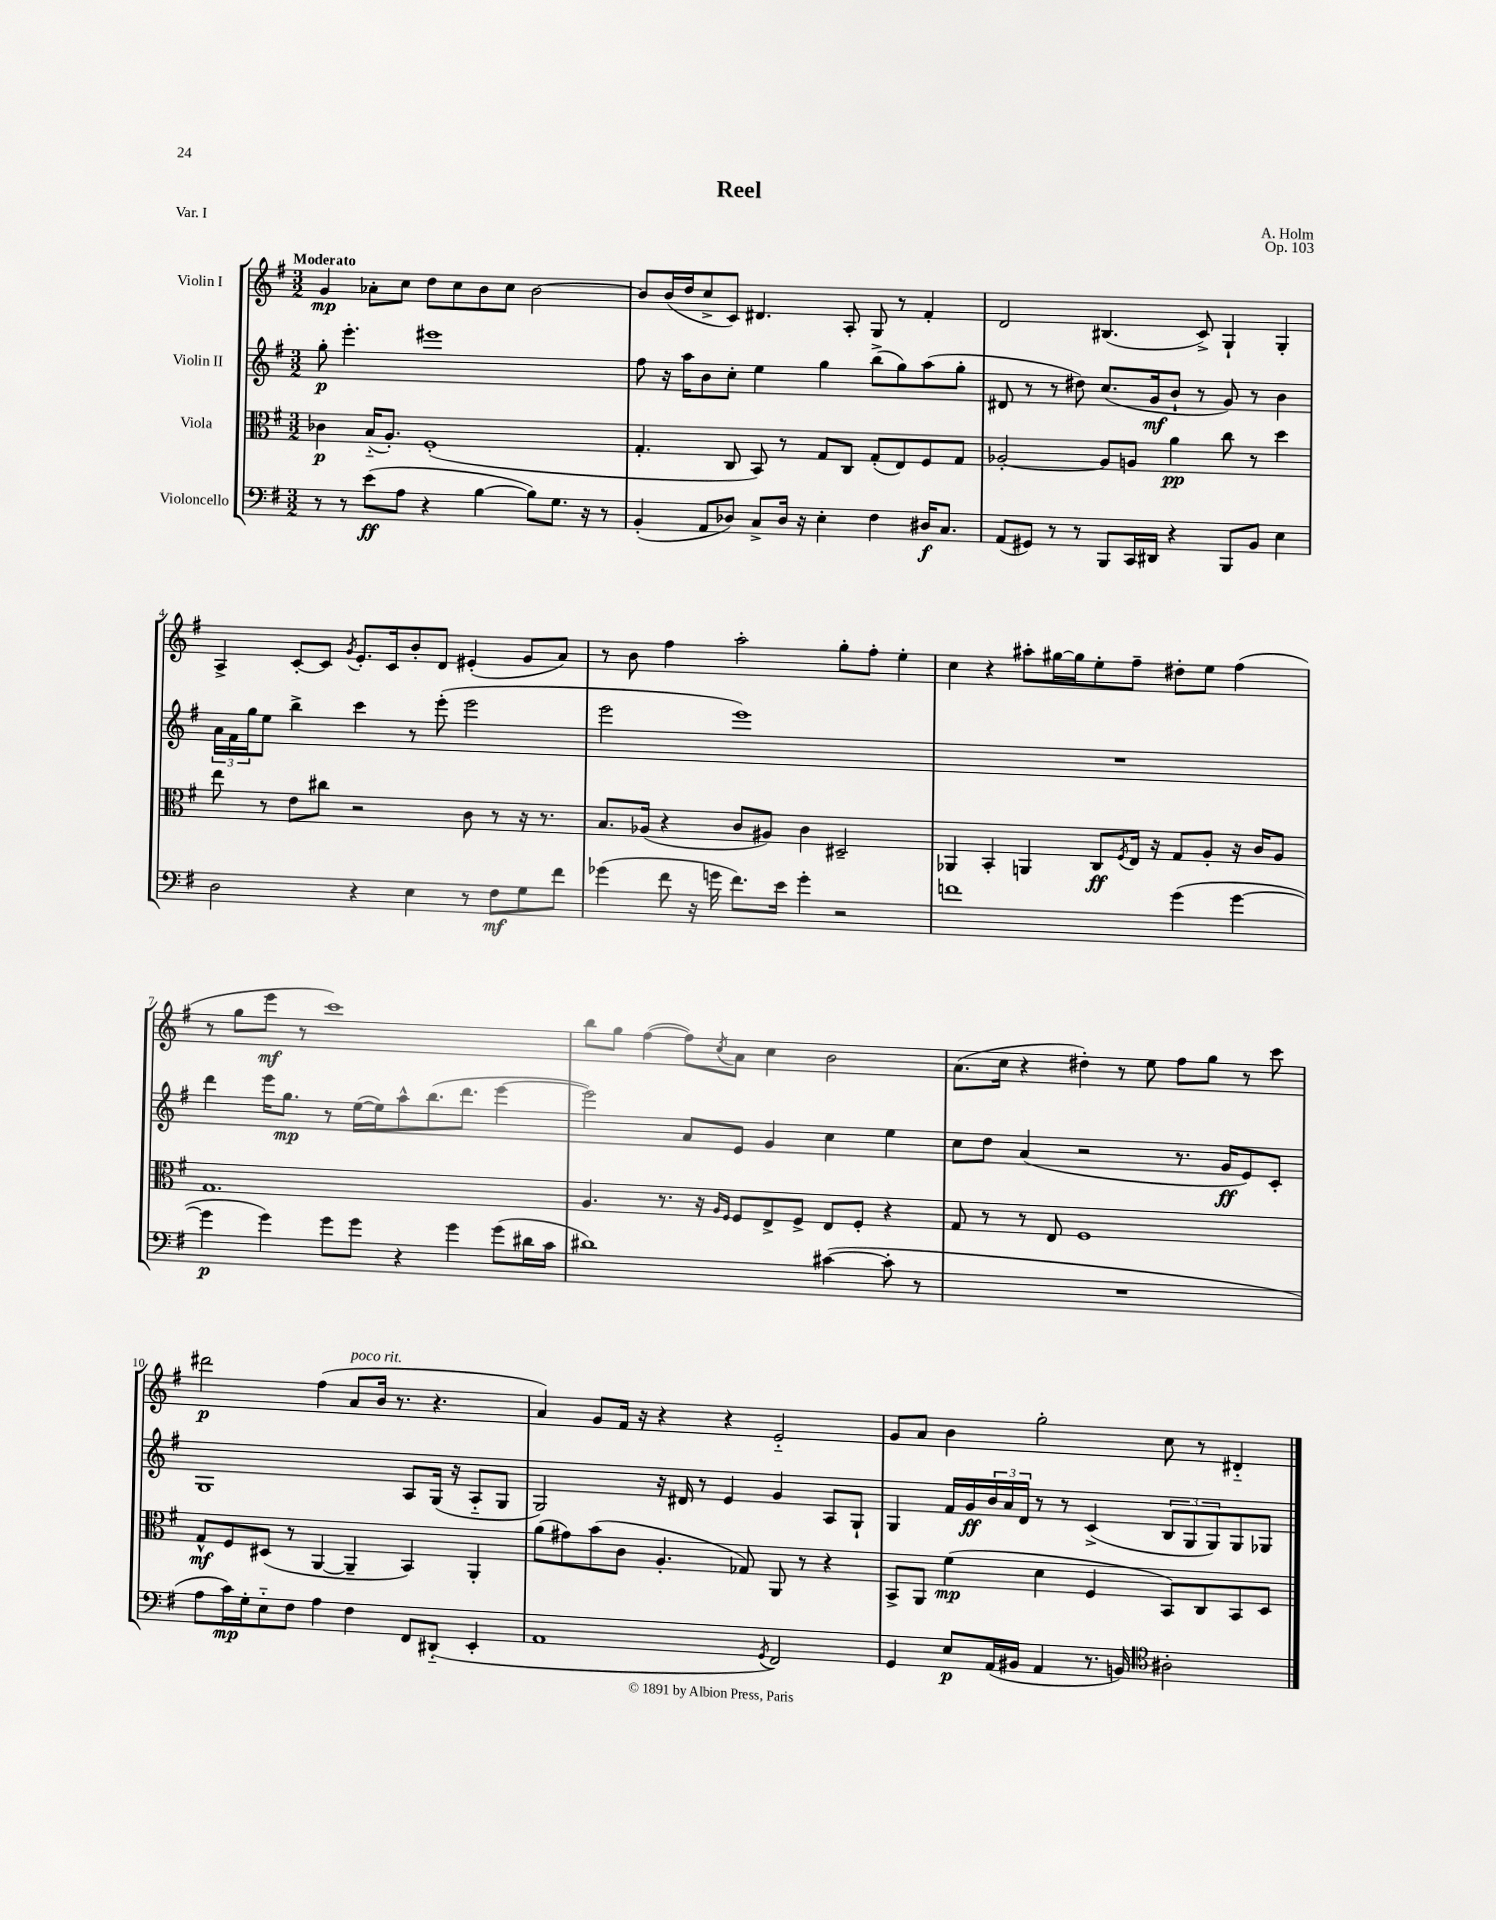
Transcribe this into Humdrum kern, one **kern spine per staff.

**kern	**kern	**kern	**kern
*staff4	*staff3	*staff2	*staff1
*clefF4	*clefC3	*clefG2	*clefG2
*k[f#]	*k[f#]	*k[f#]	*k[f#]
*M3/2	*M3/2	*M3/2	*M3/2
8r	4c-	8gg'	4g
8r	.	4.eee'	.
(8e	(16B'~	.	8a-'
.	8.A')	.	.
8A	.	.	8cc
4r	(1F#'	1eee#	8dd
.	.	.	8cc
[4B	.	.	8b
.	.	.	8cc
8B])	.	.	[2b
8.G	.	.	.
16r	.	.	.
8r	.	.	.
=	=	=	=
(4BB'	4.G'	8ff#	8b]
.	.	16r	(16b
.	.	16aa	16dd
8AA	.	8b	8cc^
8D-)	8C	8cc'	8c)
8C^	8BB)	4ee	4.d#
16D-	8r	.	.
16r	.	.	.
4E'	8G	4gg	.
.	8C	.	8A'
4F#	(8G'	(8bb^	8G
.	8E)	8gg)	8r
16D#	8F#	(8aa	4f#'
8.C	.	.	.
.	8G	8gg'	.
=	=	=	=
(8AA	[2A-'	8d#	2d
8GG#)	.	8r	.
8r	.	8r	.
8r	.	8dd#)	.
8BBB	8A-]	(8.cc	(4.B#
16CC	8A	.	.
16DD#	.	16g	.
4r	4a	8b`	.
.	.	8r	8c^)
8BBB	8cc	8g)	4G`
8BB	8r	8r	.
4E	4dd	4b	4G'
=	=	=	=
2D	8ee	24a	4A^
.	.	24f#	.
.	.	24gg	.
.	8r	8ee	.
.	8e	4bb^	[8c'
.	8cc#	.	8c]
.	.	.	8qg
4r	2r	4ccc	8.e'
.	.	.	16c
4E	.	8r	8b'
.	.	(8eee'	8d
8r	8c	2eee	(4e#'
8F#	8r	.	.
8G	16r	.	8g
.	8.r	.	.
8f#	.	.	8a)
=	=	=	=
(4g-	8.B	2eee	8r
.	.	.	8b
.	(16A-	.	.
8f#	4r	.	4ff#
16r	.	.	.
16g	.	.	.
8.f#)	8c	1eee)	2aa'
.	8A#)	.	.
16e	.	.	.
4g'	4c	.	.
2r	2D#~	.	8gg'
.	.	.	8ff#'
.	.	.	4ee'
=	=	=	=
1f	4AA-	1.r	4cc
.	4BB'	.	4r
.	4AA	.	8aa#'
.	.	.	[16gg#
.	.	.	16gg#]
.	8C	.	8ee'
.	8qF#	.	.
.	16E	.	8ff#~
.	16r	.	.
(4g	8G	.	8dd#'
.	8A'	.	8ee
[4g	16r	.	(4ff#
.	16c	.	.
.	8A	.	.
=	=	=	=
4g]	1.G	4ddd	8r
.	.	.	8gg
4g)	.	16eee	8eee
.	.	8.gg	.
.	.	.	8r
8g	.	8r	1ccc)
8g	.	([16ee	.
.	.	16ee])	.
4r	.	8aa^^	.
.	.	(8.bb	.
4g	.	.	.
.	.	8.ddd	.
(8g	.	[4eee	.
16d#	.	.	.
16c	.	.	.
=	=	=	=
1d#)	4.A	2eee])	8bb
.	.	.	8gg
.	.	.	([4ff#
.	8.r	.	.
.	.	8a	8ff#])
.	16r	.	.
.	16qqA	.	.
.	16qqF#	.	8qcc
.	8F#	8e	8a
.	8E^	4g	4cc
.	8F#^	.	.
([4c#	8E	4cc	2b
.	8F#'	.	.
8c#']	4r	4ee	.
8r	.	.	.
=	=	=	=
1.r	8G	8cc	(8.a
.	8r	8dd	.
.	.	.	16cc
.	8r	(4a	4r
.	8E	.	.
.	1F#	2r	4dd#')
.	.	.	8r
.	.	.	8ee
.	.	8.r	8ff#
.	.	.	8gg
.	.	16g	.
.	.	8e)	8r
.	.	8c'	8ccc
=	=	=	=
8A	8G^^	1G	2ddd#
16c)	8F#	.	.
16G'	.	.	.
8E'~	(8D#	.	.
8F#	8r	.	.
4A	[4AA	.	(4ff#
4F#	4AA~]	.	8a
.	.	.	16b
.	.	.	8.r
8FF#	4BB)	8A	.
(8DD#'~	.	(16G	4.r
.	.	16r	.
4EE'	4AA'	8A'~	.
.	.	8G	.
=	=	=	=
1AA	(8a	2G)	4a)
.	8g#)	.	.
.	(8b	.	8g
.	8c	.	16f#
.	.	.	16r
.	4.A'	16r	4r
.	.	16d#	.
.	.	8r	.
.	.	4e	4r
.	8G-)	.	.
8qGG	.	.	.
2FF#)	8AA	4g	2e'~
.	8r	.	.
.	4r	8A	.
.	.	8G`	.
=	=	=	=
4GG	8BB^	4G	8g
.	8AA	.	8a
8E	(4f#	16f#	4b
.	.	16g	.
(16AA	.	24b	.
.	.	24a	.
16BB#	.	.	.
.	.	24d	.
4AA	4d	8r	2gg'
.	.	8r	.
8.r	4F#	(4c^	.
16BB)	.	.	.
*clefC4	*	*	*
2A#'	8BB)	12B	8cc
.	.	12G	.
.	8C	.	8r
.	.	12G)	.
.	8BB	8G	4d#'~
.	8D	8G-	.
==	==	==	==
*-	*-	*-	*-
